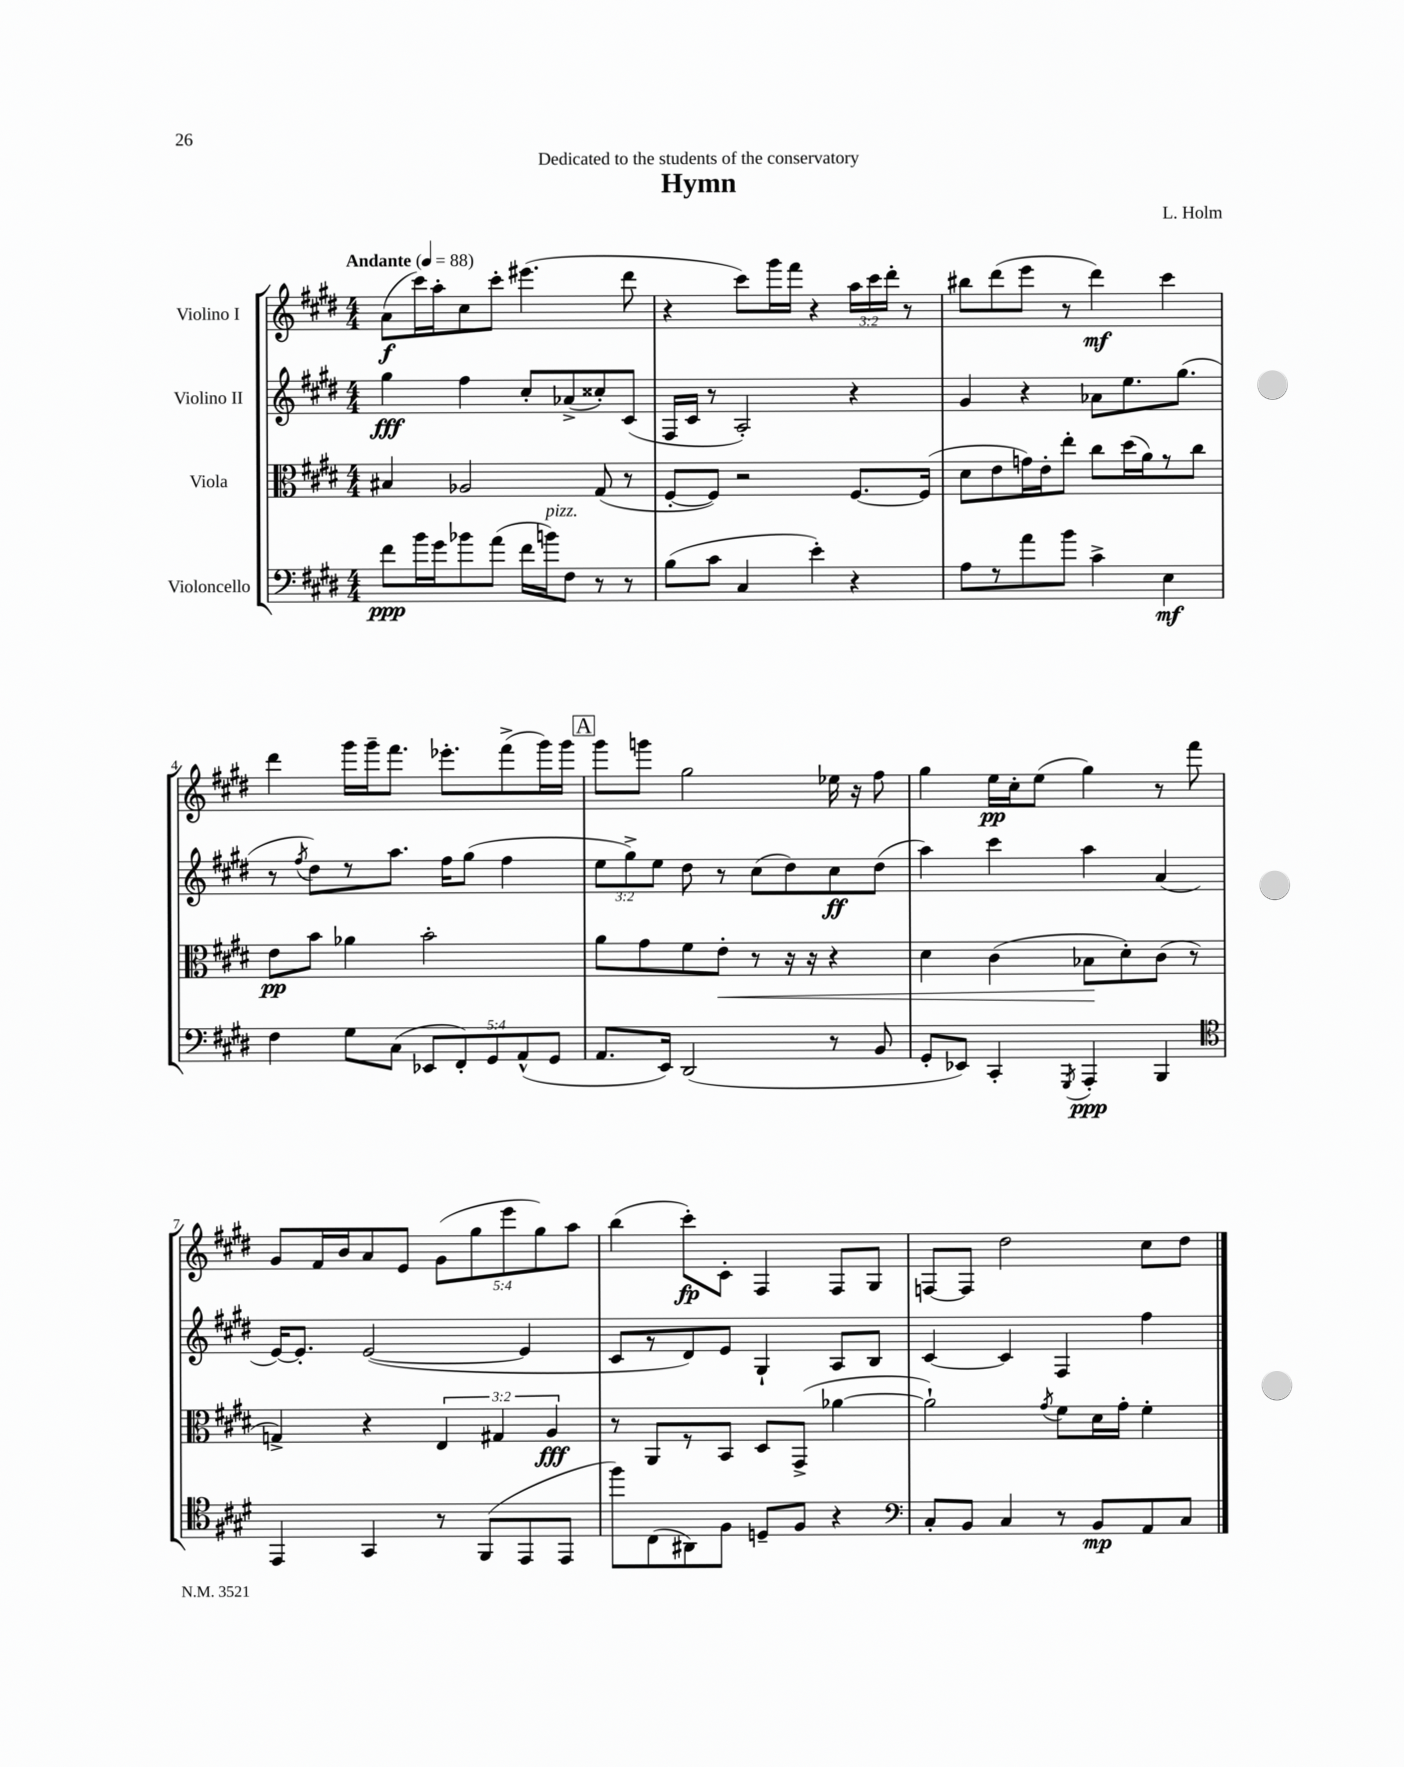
\header { title = "Hymn" composer = "L. Holm" dedication = "Dedicated to the students of the conservatory" }
<<
\new StaffGroup <<
\new Staff = "s0" \with { instrumentName = "Violino I" } {
    \clef treble \key e \major \numericTimeSignature \time 4/4 \override Staff.TupletNumber.text = #tuplet-number::calc-fraction-text \tempo "Andante" 4 = 88
    \autoBeamOff a'8[\f( cis'''16) a''16-. cis''8 cis'''8]-. eis'''4.( dis'''8 |
    r4 cis'''8[) gis'''16 fis'''16] r4 \tuplet 3/2 { a''16[ cis'''16 dis'''16]-. } r8 |
    bis''8[ dis'''8( e'''8] r8 dis'''4\mf) cis'''4 |
    dis'''4 gis'''16[ gis'''16-- fis'''8.] ees'''8.[-. fis'''8->( gis'''16) gis'''16] |
    \mark \markup { \box "A" } gis'''8[ g'''8] gis''2 ees''16 r16 fis''8 |
    gis''4 e''16[\pp cis''16-. e''8]( gis''4) r8 fis'''8 |
    gis'8[ fis'16 b'16 a'8 e'8] \tuplet 5/4 { gis'8[( gis''8 e'''8 gis''8) a''8] } |
    b''4( cis'''8[-.\fp) cis'8]-. fis4 fis8[ gis8] |
    f8[~ f8] dis''2 cis''8[ dis''8] \bar "|." |
}
\new Staff = "s1" \with { instrumentName = "Violino II" } {
    \clef treble \key e \major \numericTimeSignature \time 4/4 \override Staff.TupletNumber.text = #tuplet-number::calc-fraction-text
    \autoBeamOff gis''4\fff fis''4 cis''8[-. aes'8->( cisis''8-.) cis'8]( |
    fis16[ cis'16] r8 a2-.) r4 |
    gis'4 r4 aes'8[ e''8. gis''8.]( |
    r8 \acciaccatura { fis''8 } dis''8[) r8 a''8.] fis''16[ gis''8]( fis''4 |
    \mark \markup { \box "A" } \tuplet 3/2 { e''8[ gis''8->) e''8] } dis''8 r8 cis''8[( dis''8) cis''8\ff dis''8]( |
    a''4) cis'''4 a''4 a'4( |
    e'16[~) e'8.]-. e'2~( e'4 |
    cis'8[ r8 dis'8) e'8] gis4-! a8[ b8] |
    cis'4~ cis'4 fis4 fis''4 \bar "|." |
}
\new Staff = "s2" \with { instrumentName = "Viola" } {
    \clef alto \key e \major \numericTimeSignature \time 4/4 \override Staff.TupletNumber.text = #tuplet-number::calc-fraction-text
    \autoBeamOff bis4 aes2 gis8( r8 |
    fis8[~-. fis8]) r2 fis8.[~ fis16]( |
    dis'8[ e'8 g'16) e'16-. e''8]-. cis''8[ dis''16( a'16) r8 cis''8] |
    e'8[\pp b'8] aes'4 b'2-. |
    \mark \markup { \box "A" } a'8[ gis'8 fis'8 e'8]-.\< r8 r16 r16 r4 |
    dis'4 cis'4( bes8[\! dis'8-.) cis'8]( r8 |
    g4->) r4 \tuplet 3/2 { e4 gis4 a4\fff } |
    r8 a,8[ r8 b,8] dis8[ gis,8]->( aes'4~ |
    aes'2-!) \acciaccatura { gis'8 } fis'8[ dis'16 gis'16]-. fis'4-. \bar "|." |
}
\new Staff = "s3" \with { instrumentName = "Violoncello" } {
    \clef bass \key e \major \numericTimeSignature \time 4/4 \override Staff.TupletNumber.text = #tuplet-number::calc-fraction-text
    \autoBeamOff fis'8[\ppp b'16 gis'16 bes'8 a'8]( fis'16[ b'16^\markup { \italic "pizz." }) fis8] r8 r8 |
    b8[( cis'8] cis4 e'4-.) r4 |
    a8[ r8 a'8 b'8] cis'4-> e4\mf |
    fis4 gis8[ cis8]( \tuplet 5/4 { ees,8[ fis,8-.) gis,8 a,8-^( gis,8] } |
    \mark \markup { \box "A" } a,8.[ e,16]) dis,2( r8 b,8 |
    gis,8[-. ees,8]) cis,4-. \acciaccatura { gis,,8 } a,,4-.\ppp b,,4 |
    \clef tenor e,4 gis,4 r8 fis,8[( e,8 e,8] |
    fis''8[) cis8( ais,8) fis8] d8[-- fis8] r4 |
    \clef bass cis8[-. b,8] cis4 r8 b,8[\mp a,8 cis8] \bar "|." |
}
>>
>>
